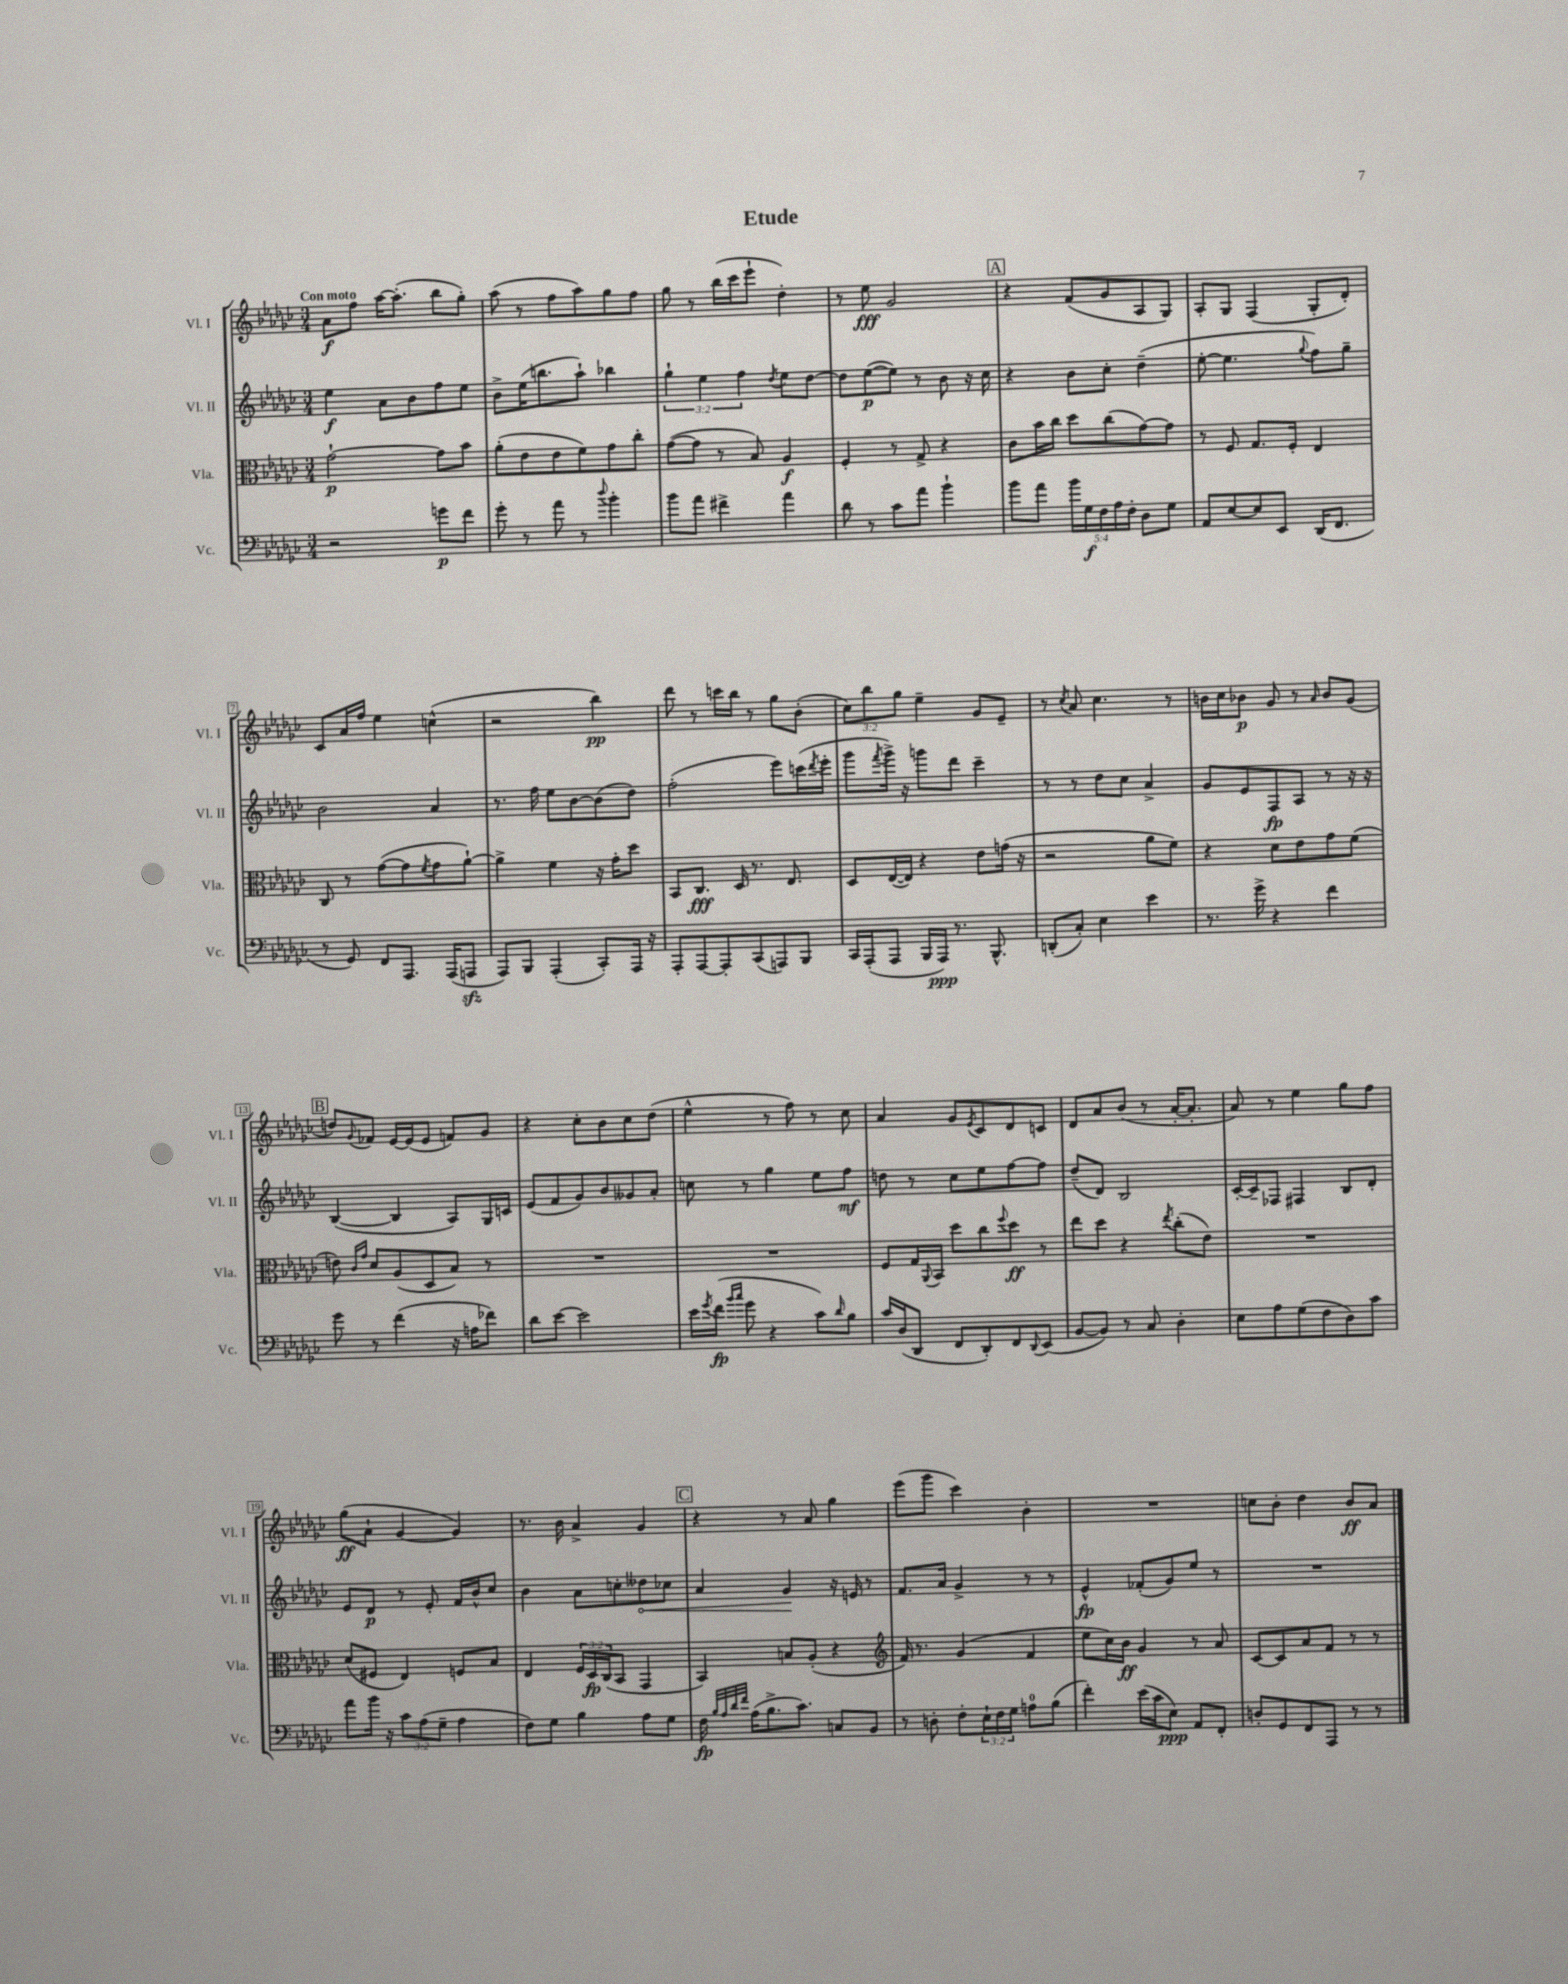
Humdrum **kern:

**kern	**kern	**kern	**kern
*staff4	*staff3	*staff2	*staff1
*clefF4	*clefC3	*clefG2	*clefG2
*k[b-e-a-d-g-c-]	*k[b-e-a-d-g-c-]	*k[b-e-a-d-g-c-]	*k[b-e-a-d-g-c-]
*M3/4	*M3/4	*M3/4	*M3/4
2r	[2g-`	4ee-	8a-
.	.	.	8ff
.	.	8a-	[16aa-
.	.	.	(8.aa-']
.	.	8b-	.
8g	8g-]	8ff	8bb-
8f	8b-	8ee-	8gg-')
=	=	=	=
8g-'	(8a-'	8b-^	(8aa-
8r	8e-	(16ee-	8r
.	.	8.bb	.
8a-	8e-	.	8ff
8r	8f)	8aa-`)	8aa-)
8qqdd-	.	.	.
4b-'	8g-	4bb-	8gg-
.	8cc-'	.	8ff
=	=	=	=
8b-	([8g-	6gg-`	8gg-
8a-	8g-]	.	8r
.	.	6ee-	.
4f#^	8r	.	(16bb-
.	.	.	16ccc-
.	.	6ff	.
.	8B-)	.	8eee-`
.	.	8qdd-	.
4a-	4A-	8ee-	4dd-')
.	.	[8dd-	.
=	=	=	=
8d-	4F'	8dd-]	8r
8r	.	([8ee-	8ee-
8c-	8r	8ee-])	2g-
8a-	8G-^	8r	.
4b-`	4r	8b-	.
.	.	16r	.
.	.	16cc-	.
=	=	=	=
8b-	8c-	4r	4r
8a-	16b-	.	.
.	16cc-	.	.
20b-	8dd-	8b-	(8f
20G-	.	.	.
20F	.	.	.
.	(8cc-	8cc-'	8g-
20A-	.	.	.
20F'	.	.	.
8D-	[8g-)	(4dd-~	8A-
8G-	8g-]	.	8G-)
=	=	=	=
8AA-	8r	[8ee-'	8A-'
[8E-	8F	4.ee-]	8G-
8E-]	8.G-	.	(4F
8EE-	.	.	.
.	16F'	.	.
.	.	8qqgg-	.
(16DD-	4E-	8ff)	8G-'
8.FF	.	.	.
.	.	8gg-~	8d-')
=	=	=	=
8r	8C-	2b-	8c-
8GG-)	8r	.	16a-
.	.	.	16ff
8FF	([8g-	.	4ee-
8.AAA-	8g-]	.	.
.	8qf	.	.
.	8g-	4a-	(4cc^^
(16AAA-	.	.	.
8AAA	[8a-`)	.	.
=	=	=	=
8AAA-)	4a-^]	8.r	2r
8BBB-	.	.	.
.	.	16ff	.
(4AAA-'	4f	8ee-	.
.	.	[8b-	.
8CC-')	16r	(8b-]	4bb-)
.	16g-'	.	.
16AAA-	8dd-	8dd-)	.
16r	.	.	.
=	=	=	=
8AAA-'	8BB-	(2ff'	8ddd-
[8AAA-	8.C-	.	8r
8AAA-']	.	.	16ccc
.	16D-	.	16bb-
(8CC-	8.r	.	8r
8AAA)	.	8eee-)	8gg-
.	8.E-	.	.
8BBB-	.	(16ccc	(8b-'
.	.	8qddd-	.
.	.	16eee-'	.
=	=	=	=
16CC-	8D-	8ggg-	12cc-)
(16AAA-'	.	.	.
.	.	.	12bb-
.	.	8qfff	.
8AAA-	([16E-	16ggg-^)	.
.	.	.	12gg-
.	16E-])	16r	.
16BBB-	4r	8ggg	4ee-~
16AAA-)	.	.	.
8.r	.	8ddd-	.
.	8e-	4ccc-~	8g-
8.BBB-^^	.	.	.
.	(16g	.	8e-~
.	16r	.	.
=	=	=	=
(8DD'	2r	8r	8r
.	.	.	8qcc-
8C-')	.	8r	8a-
4E-	.	8dd-	4.cc-
.	.	8cc-	.
4e-	8a-	4a-^	.
.	8f)	.	8r
=	=	=	=
8.r	4r	8g-	16b
.	.	.	16cc-
.	.	8e-	8b-
16g-^	.	.	.
4r	8d-	8F	8g-
.	8e-	8A-	8r
.	.	.	16qqa-
4f	8g-	8r	8b-
.	(8f	16r	(8g-
.	.	16r	.
=	=	=	=
8g-	8e)	([4B-	8dd)
.	16qqc-	.	.
.	16qqg-	.	8qqg-
8r	8d-	.	8f-
(4f	(8A-	4B-]	[16e-
.	.	.	(16e-]
.	8D-	.	8e-
16r	8B-)	8A-)	8f)
16A	.	.	.
8f-)	8r	16G-	8g-
.	.	16c	.
=	=	=	=
8d-	2.r	(8e-	4r
[8e-	.	8f	.
2e-]	.	8g-)	8cc-'
.	.	8b-	8b-
.	.	8g--	8cc-
.	.	8a-'	(8dd-
=	=	=	=
16e-	2.r	8cc	4ee-^^
8qg-	.	.	.
(16f	.	.	.
16qqb-	.	.	.
16qqcc-	.	.	.
8g-	.	8r	.
4r	.	4gg-	8r
.	.	.	8ff)
8c-)	.	8ee-	8r
16qqd-	.	.	.
8B-	.	8ff	8cc-
=	=	=	=
16c-	8F	8dd	4a-
(16D-	.	.	.
8DD-	16G-	8r	.
.	8qqAA-	.	.
.	16BB-	.	.
8FF	8dd-	8cc-	8g-
.	.	.	8qe-
8DD-')	8cc-	8ee-	8c-
.	8qqff	.	.
8FF	8dd-	[8ff	8d-
8qqDD-	.	.	.
(8EE-	8r	8ff]	8c
=	=	=	=
[8BB-	8ee-	(8dd-~	8d-
8BB-])	8dd-	8d-)	8a-
8r	4r	2B-	(8b-
8C-	.	.	8r
.	8qee-	.	.
4D-'	(8cc-'	.	[16a-'
.	.	.	8.a-']
.	8e-)	.	.
=	=	=	=
8E-	2.r	[16c-'	8a-)
.	.	16c-~]	.
8A-	.	8F-	8r
(8G-	.	4F#	4ee-
8F	.	.	.
8D-)	.	8B-	8gg-
8c-	.	8d-'	8ff
=	=	=	=
8a-	(8d-	8e-	(8gg-
16b-	8F#	8d-	8a-`
16r	.	.	.
12c-	4E-)	8r	[4g-
(12A-	.	.	.
.	.	8e-'	.
12G-~	.	.	.
4A-	8F	16f	4g-])
.	.	16b-^^	.
.	8B-	8cc-	.
=	=	=	=
8F)	4E-	4b-	8.r
8G-	.	.	.
.	.	.	16b-
4B-	24F	8a-	4a-^
.	24D-	.	.
.	(24C-	.	.
.	8BB-	8cc'	.
8A-	4GG-	8dd--	4g-
8G-	.	8cc-	.
=	=	=	=
16F	4BB-)	4a-	4r
32qqB-	.	.	.
32qqA-	.	.	.
32qqd-	.	.	.
32qqf	.	.	.
(16A-	.	.	.
8.B-^	.	.	.
.	8B	4g-	8r
8.c-)	.	.	.
.	(8A-'	.	8a-
8C	4r	16r	4gg-
.	.	16e	.
8BB-	.	8r	.
=	=	=	=
*	*clefG2	*	*
8r	16f)	8.f	(8eee-
.	8.r	.	.
8D'	.	.	8ggg-
.	.	16a-	.
8F'	(4g-	4g-^	4ccc-)
24E-`	.	.	.
24F	.	.	.
24G-	.	.	.
8A	4f	8r	4b-'
(8B-	.	8r	.
=	=	=	=
4f')	8ee-	4e-^^	2.r
.	16cc-)	.	.
.	16b-	.	.
(16e-	4g-	(8f-'	.
16c-	.	.	.
8E-)	.	8g-)	.
8AA-	8r	8ee-	.
8FF'	8a-	8r	.
=	=	=	=
8D'	[8c-	2.r	8cc
8GG-	8c-]	.	8b-'
8FF	8a-	.	4dd-
8AAA-	8f	.	.
8r	8r	.	8b-
8r	8r	.	8a-
==	==	==	==
*-	*-	*-	*-
